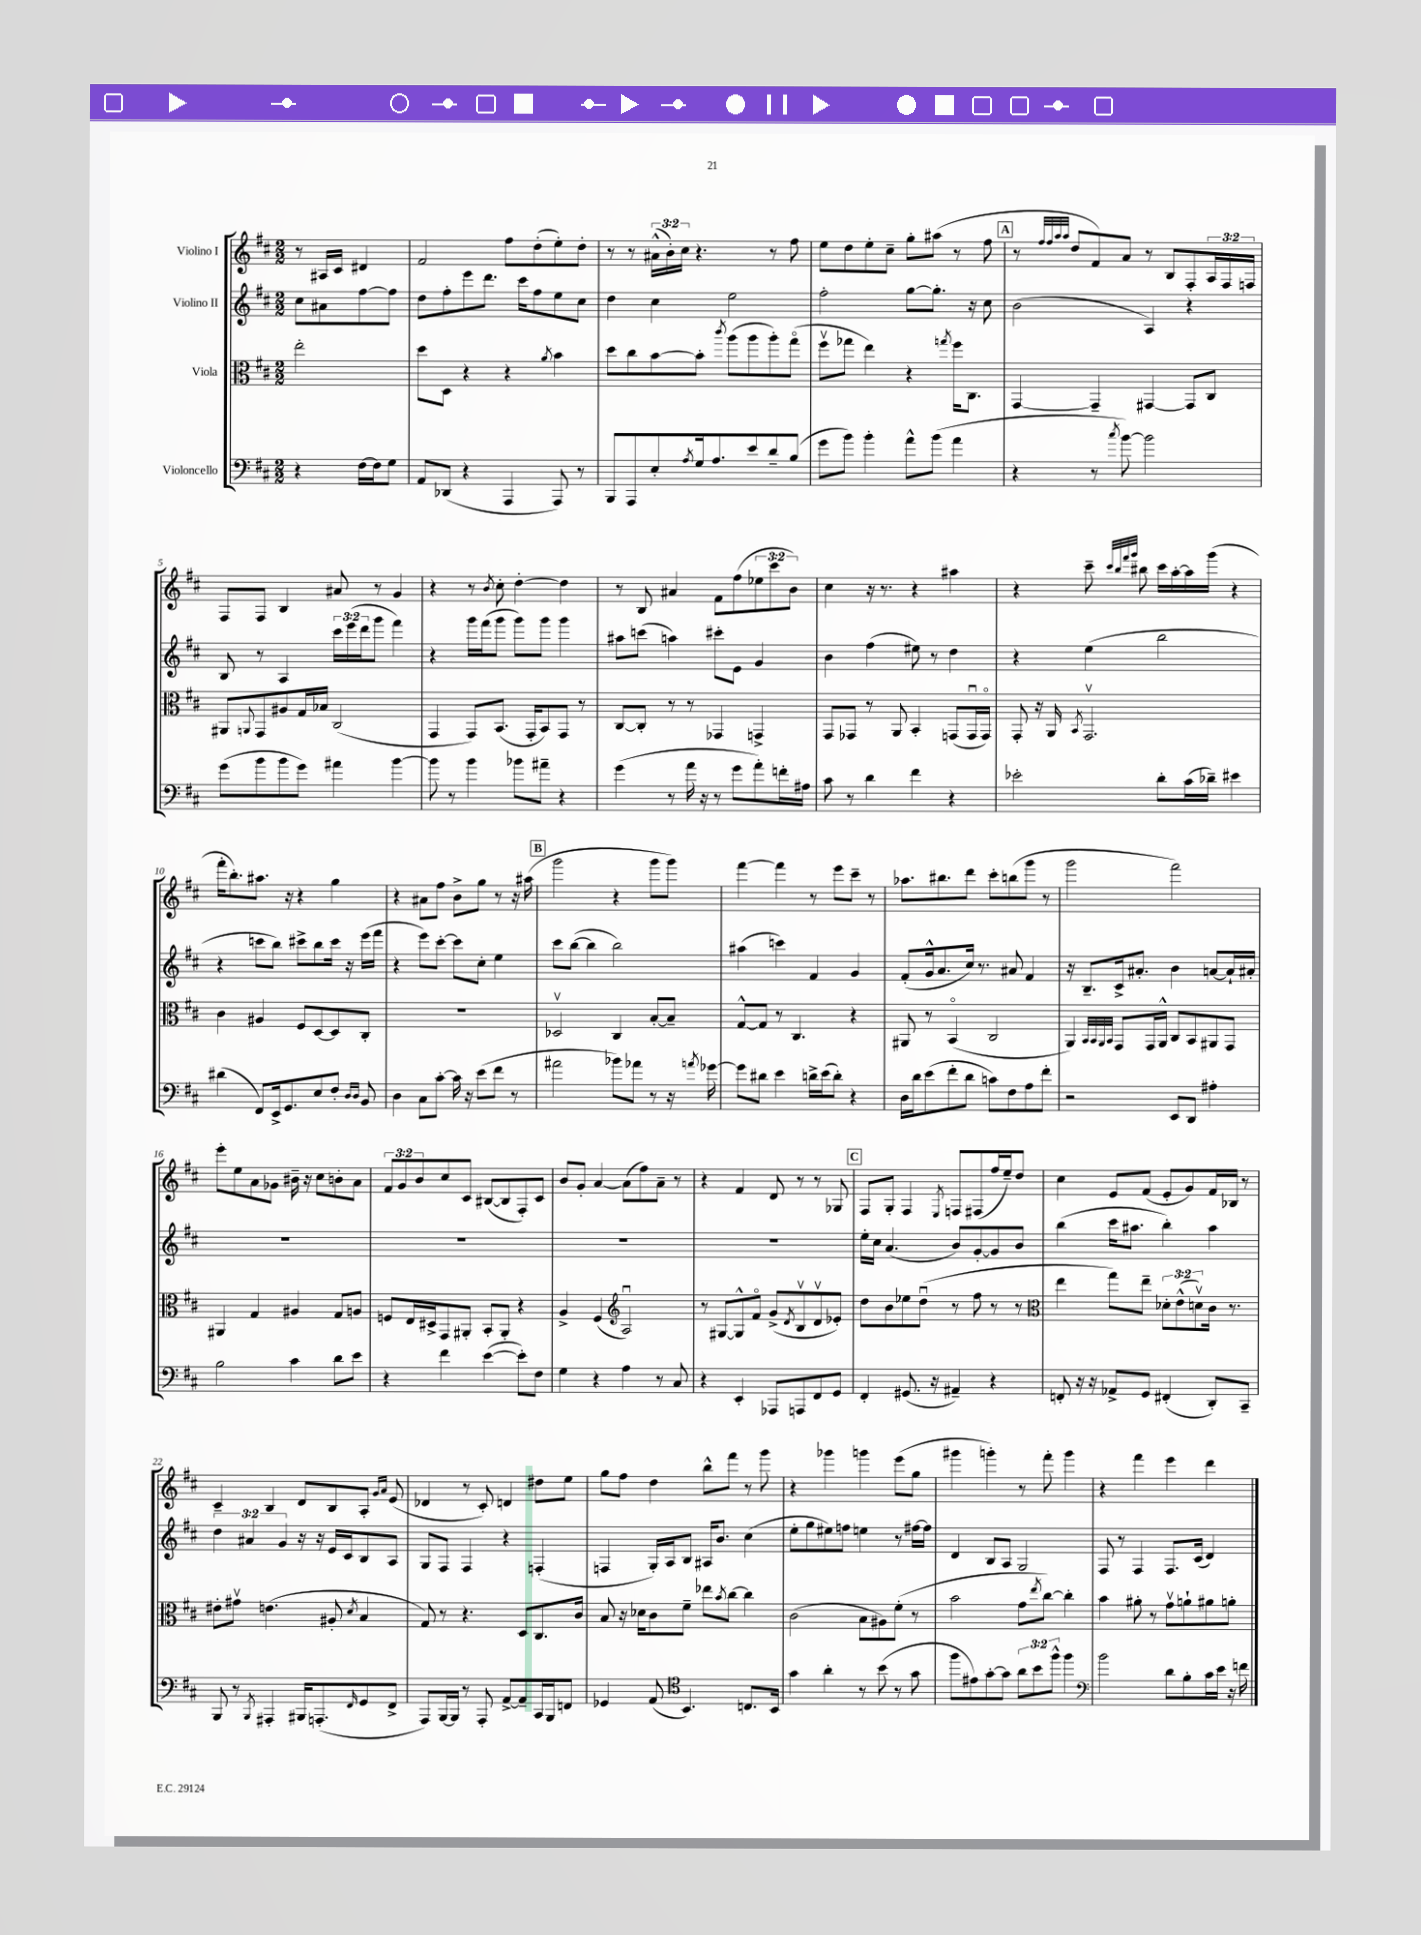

**kern	**kern	**kern	**kern
*part4	*part3	*part2	*part1
*staff4	*staff3	*staff2	*staff1
*I"Violoncello	*I"Viola	*I"Violino II	*I"Violino I
*clefF4	*clefC3	*clefG2	*clefG2
*k[f#c#]	*k[f#c#]	*k[f#c#]	*k[f#c#]
*M2/2	*M2/2	*M2/2	*M2/2
=	=	=	=
4r	2ee'\	8cc#\L	8r
.	.	8a#X\	16A#X/LL
.	.	.	16c#/JJ
[16F#\LL	.	[8ff#\	4d#X/
16F#\J]	.	.	.
8G\J	.	8ff#\J]	.
=1	=1	=1	=1
8AA/L	8dd\L	8dd\L	2f#/
(8DD-X/J	8D\J	8ff#'\	.
4r	4r	8eee\	.
.	.	8.ddd\J	.
4AAA/	4r	.	8ff#\L
.	.	16ccc#\KL	.
.	.	8ff#\	(8dd'\
.	8qa/	.	.
8AAA/)	4b\	8ee\	8ee'\)
8r	.	8cc#\J	8dd'\J
=2	=2	=2	=2
8BBB/L	8dd\L	4dd\	8r
8AAA/	8cc#\	.	8r
8E'/	[8b\	4cc#\	(24a#X^^\LL
.	.	.	24b'\)
.	.	.	24cc#\JJ
8qA/	.	.	.
16G/k	8b'\J]	.	4.r
8.A/	.	.	.
.	8qccc#/	.	.
.	(8aa\L	2ee\	.
8e/	8aa\	.	.
8d~/	8aa'\)	.	8r
(8B/J	(8gg\J	.	8ff#\
=3	=3	=3	=3
8g\L	8ff#v\L	2ff#'\	8ee\L
8b\J)	8gg-X\J	.	8dd\
4b'\	4ee\)	.	8ee'\
.	.	.	8cc#~\J
8a^^\L	4r	[8gg\L	8gg'\L
(8b\J	.	8.gg'\J]	(8aa#X\J
.	8qggn/	.	.
4a\	16ff#\KL	.	8r
.	8.C#\J	16r	.
.	.	8cc#\	8ff#\
!!LO:REH:place=s1:t=A
=4	=4	=4	=4
4r	[4GG/	(2b\	8r
.	.	.	32qqff#/LLL
.	.	.	32qqff#/
.	.	.	32qqaa/
.	.	.	32qqaa/JJJ
.	.	.	8dd/L
8r	4GG~/]	.	8f#/)
8qcc#/	.	.	.
[8b\)	.	.	8a/J
2b\]	[4GG#X/	4A/)	8r
.	.	.	8B/L
.	8GG#/L]	4r	8F#'/
.	8C#/J	.	24A/L
.	.	.	24F#/
.	.	.	24Fn/JJ
!!LO:LB:g=z
=5	=5	=5	=5
(8g\L	8AA#X/L	8B/	8F#/L
.	8qqAAn/	.	.
8b\	8GG/	8r	8F#/J
8b\	8A#X/	4A/	4B/
8g\J)	16G/L	.	.
.	16B-X/JJ	.	.
4a#X\	(2C#/	24ccc#\LL	8a#X/
.	.	(24eee\	.
.	.	24ddd\J	.
.	.	8ggg\J	8r
[4b\	.	4fff#\)	4g/
=6	=6	=6	=6
8b\]	4GG/	4r	4r
8r	.	.	.
4b\	8GG/L)	16ggg\LL	8r
.	.	(16fff#\J	.
.	.	.	8qb/
.	(8.BB/J	8ggg\J	8cc#'\
8b-X\L	.	8ggg\L)	[4dd'\
.	16GG'/KL	.	.
8a#X~\J	8BB/)	8ggg\J	.
4r	8GG/J	4ggg\	4dd\]
.	8r	.	.
=7	=7	=7	=7
(4g\	[8C#/L	8aa#X\L	8r
.	8C#'/J]	(8cccn\J	8B/
8r	8r	4aan\)	4a#X/
16a\	8r	.	.
16r	.	.	.
8r	4GG-X/	8ccc#X'\L	8f#\L
8g\L	.	8e\J	(8ff#\
8a'\)	4GGn^/	4g/	12ee-X\
.	.	.	12ccc#\
16fn'\L	.	.	.
.	.	.	12b\J)
16A#X\JJ	.	.	.
=8	=8	=8	=8
8c#\	8GG/L	4b\	4cc#\
8r	8GG-X/J	.	.
4d\	8r	(4ff#\	16r
.	.	.	8.r
.	8AA/	.	.
4f#\	4BB'/	8ee#X\)	4r
.	.	8r	.
4r	(8GGn/L	4dd\	4aa#X\
.	16GGu/L	.	.
.	16GG/JJ)	.	.
=9	=9	=9	=9
2e-X'\	8GG'/	4r	4r
.	16r	.	.
.	16AA/	.	.
.	8qBB/	.	.
.	2.GGv/	(4ee\	8ccc#~\
.	.	.	32qqccc#/LLL
.	.	.	32qqbb/
.	.	.	32qqfff#/
.	.	.	32qqggg/JJJ
.	.	.	8bb#X\
8d'\L	.	2bb\	16ccc#\LL
.	.	.	[16aa'\
(16c#\L	.	.	16aa\]
16d-X~\JJ)	.	.	(16ggg\JJ
4e#X\	.	.	4r
!!LO:LB:g=z
=10	=10	=10	=10
(4d#X\	4c#\	4r	16fff#'\KL
.	.	.	8.bb'\)
8FF#/L)	4A#X/	8cccn\L	8.aa#X\J
16EE^/k	.	8bb\J)	.
8.GG/	.	.	16r
.	8F#/L	8ccc#X^\L	4r
8E/	[8D/	8bb\	.
8F#'/J	8D/]	16ccc#\Jk	4gg\
.	.	16r	.
16qqD/LL	.	.	.
16qqD/JJ	.	.	.
8BB/	8C#'/J	(16eee\LL	.
.	.	16fff#\JJ	.
=11	=11	=11	=11
4D\	1r	4r	4r
8C#\L	.	8eee\L)	8a#X\L
[8c#'\J	.	[8ccc#'\J	8ff#\J
16c#\]	.	8ccc#\L]	8b^\L
16r	.	.	.
(8e\L	.	8cc#'\J	8gg\J
8f#\J	.	4ee\	8r
8r	.	.	16r
.	.	.	(16aa#X\
!!LO:REH:place=s1:t=B
=12	=12	=12	=12
2a#X\	2D-Xv/	8ccc#\L	2ggg\
.	.	([8bb\J	.
.	.	4bb\]	.
8b-X\L)	4C#/	2bb\)	4r
8a-X\J	.	.	.
8r	[8B'/L	.	8ggg\L
16r	8B~/J]	.	8ggg\J)
8qan/	.	.	.
[16g-X\	.	.	.
=13	=13	=13	=13
8g-\L]	[8G^^/L	(4aa#X\	[4fff#\
8d#X\J	8G/J]	.	.
4e\	8r	4cccn\)	4fff#\]
.	4.C#/	.	.
16dn^\LL	.	4f#/	8r
(16e\J	.	.	.
8d'\J)	.	.	8eee\L
4r	4r	4g/	8ccc#~\J
.	.	.	8r
=14	=14	=14	=14
16D\LL	8AA#X/	(8f#'/L	8.aa-X\L
16d\J	.	.	.
(8e\	8r	16g^^/k	.
.	.	8.a/	8.bb#X\
8f#'\	(4BB/	.	.
8d\J	.	16cc#/Jk)	8ddd\J
.	.	8.r	.
8cn\L)	2C#/	.	8ccc#'\L
8F#\	.	8a#X/	(8bbn\
8A\	.	4f#/	8ggg\J
8f#'\J	.	.	8r
=15	=15	=15	=15
2r	4AA/)	16r	2ggg\
.	.	8.B~/L	.
.	32qqBB/LLL	.	.
.	32qqBB/	.	.
.	32qqAA/	.	.
.	32qqBB/JJJ	.	.
.	8GG/L	16c#^/k	.
.	.	8.a#X'/J	.
.	16GG/L	.	.
.	16AA^^/JJ	.	.
8EE/L	8C#/L	4b\	2fff#\)
8DD/J	8BB/	.	.
4A#X'\	8AA#X/	[8an/L	.
.	8GG/J	16a`/L]	.
.	.	16a#X'/JJ	.
!!LO:LB:g=z
=16	=16	=16	=16
2B\	4AA#X/	1r	8eee'\L
.	.	.	8ee\
.	4G/	.	8a\
.	.	.	8g-X\J
4c#\	4A#X/	.	16b#X~\
.	.	.	16r
.	.	.	8cc#\L
8d\L	8G/L	.	8bn'\
8e\J	8An/J	.	8a\J
=17	=17	=17	=17
4r	8Fn/L	1r	12f#/L
.	.	.	12g/
.	16E/L	.	.
.	.	.	12b/
.	16D#X^/J	.	.
4f#\	8GG/	.	8cc#/
.	8AA#X'/J	.	8c#/J
([4e\	8BB'/L	.	([8B#X/L
.	8AA#'/J	.	8B#/]
8e'\L])	4r	.	8F#'/)
8F#\J	.	.	8c#/J
=18	=18	=18	=18
4G\	4A^/	1r	8b/L
.	.	.	8g'/J
4r	(4F#/	.	[4a/
*	*clefG2	*	*
4A\	2Au/)	.	(8a\L]
.	.	.	8ff#\)
8r	.	.	8a~\J
8C#/	.	.	8r
=19	=19	=19	=19
4r	8r	1r	4r
.	[8G#X/L	.	.
4EE'/	8G#^^/]	.	4f#/
.	8f#/J	.	.
8AAA-X/L	(8g^/L	.	8d/
.	8qd/	.	.
8AAAn/	8Bv/	.	8r
8FF#/	8dv/	.	8r
8GG/J	8e-X'/J)	.	8G-X/
!!LO:REH:place=s1:t=C
=20	=20	=20	=20
4FF#'/	8dd\L	16ee'\LL	8F#/L
.	.	16cc#\JJ	.
.	8b\	(4.a/	8G'/J
(8.GG#X/	8ee-X\	.	4F#/
.	(8ddu\J	.	.
16r	.	.	.
.	.	.	8qE/
4AA#X~/)	8r	8b/L)	8Fn/L
.	8ff#\	[8g'/	(8F#X/
4r	8r	8g/]	16ff#/L
.	.	.	16ee~/J)
.	8r	8b/J	8dd/J
=21	=21	=21	=21
*	*clefC3	*	*
8FFn'/	4ee\	(4bb\	4cc#\
16r	.	.	.
16r	.	.	.
8AA-X^/L	8gg\L)	16ccc#\KL	8e/L
.	.	8.aa#X\J	.
8GG/J	8ee~\J	.	(8f#/J
(4FF#X'/	12d-X'\L	4bb'\)	8e'/L
.	(12e^^\	.	.
.	.	.	8g/)
.	12dnv\)	.	.
8DD'/L)	16c#\Jk	4aa#\	16f#/L
.	8.r	.	16B-X/JJ
8CC#~/J	.	.	8r
!!LO:LB:g=z
=22	=22	=22	=22
8BBB/	8e#X'\L	6dd\	4c#~/
8r	8g#Xv\J	.	.
.	.	6a#X/	.
8qBBB/	.	.	.
4AAA#X'/	(4.en\	.	4B/
.	.	6g/	.
16BBB#X/KL	.	16r	8d/L
(8.AAAn'/	.	16r	.
.	8A#X'/	16e/LL	8B/
.	.	16c#/J	.
16qqFF#/	8qd/	.	.
8GG/	4B/	8B/	8A'/J
.	.	.	16qqg/LL
.	.	.	16qqa/JJ
8FF#^/J	.	8A/J	(8e/
=23	=23	=23	=23
8AAA/L)	8G/)	8G/L	4d-X/
[16BBB/L	8r	8F#/J	.
16BBB/JJ]	.	.	.
8r	4.r	4F#/	8r
8AAA'/	.	.	8c#'/)
[8AA^/L	.	4r	4dn/
8AA~/]	8D/L	.	.
16CC#/L	8.C#/	(4Fn'/	8dd#X\L
16BBB/J	.	.	.
8FFn/J	.	.	8ee\J
.	16c#/Jk	.	.
=24	=24	=24	=24
4GG-X/	8B/	4Fn/	8gg\L
.	16r	.	8ff#\J
.	16d-X\KL	.	.
(8AA/	8c#\	16G'/LL)	4dd\
.	.	16A/J	.
*clefC4	*	*	*
4.BB/)	8f#~\J	8B/J	.
.	8ee-X\L	16A#X/KL	8bb^^\L
.	.	8.b/J	.
.	8qb/	.	.
.	[8cc#\J	.	8fff#\J
8.Cn/L	4cc#\]	(4cc#\	8r
.	.	.	8ggg\
16BB/Jk	.	.	.
=25	=25	=25	=25
4g\	(2c#\	8ee'\L	4r
.	.	8gg\	.
4a'\	.	8ee#X\)	4ggg-X\
.	.	8ffn\J	.
8r	8B\L	4een\	4gggn\
(8b\	8A#X\)	.	.
8r	(8f#'\J	8r	(8eee\L
8g\	8r	[16ff#X\LL	8gg\J
.	.	16ff#\JJ]	.
=26	=26	=26	=26
8ff#\L	2b\	4d/	4ggg#X\
8e#X\)	.	.	.
[8g'\	.	8B/L	4gggn'\)
8g\J]	.	8A/J	.
12a\L	8g\L	2G/	8r
12b\	.	.	.
.	8qee/	.	.
.	[8cc#\J)	.	8fff#'\
12ff#^^\J	.	.	.
4ff#\	4cc#'\]	.	4ggg\
=27	=27	=27	=27
*clefF4	*	*	*
2b\	4b\	8F#/	4r
.	.	8r	.
.	8a#X'\	4F#/	4fff#\
.	8r	.	.
8d\L	8gv\L	8.F#/L	4eee\
8B'\	8an`\	.	.
.	.	(16c#/Jk	.
16c#\L	8a#X\	4d/)	4ddd\
16e\JJ	.	.	.
16r	8an'\J	.	.
16fn\	.	.	.
==	==	==	==
*-	*-	*-	*-
